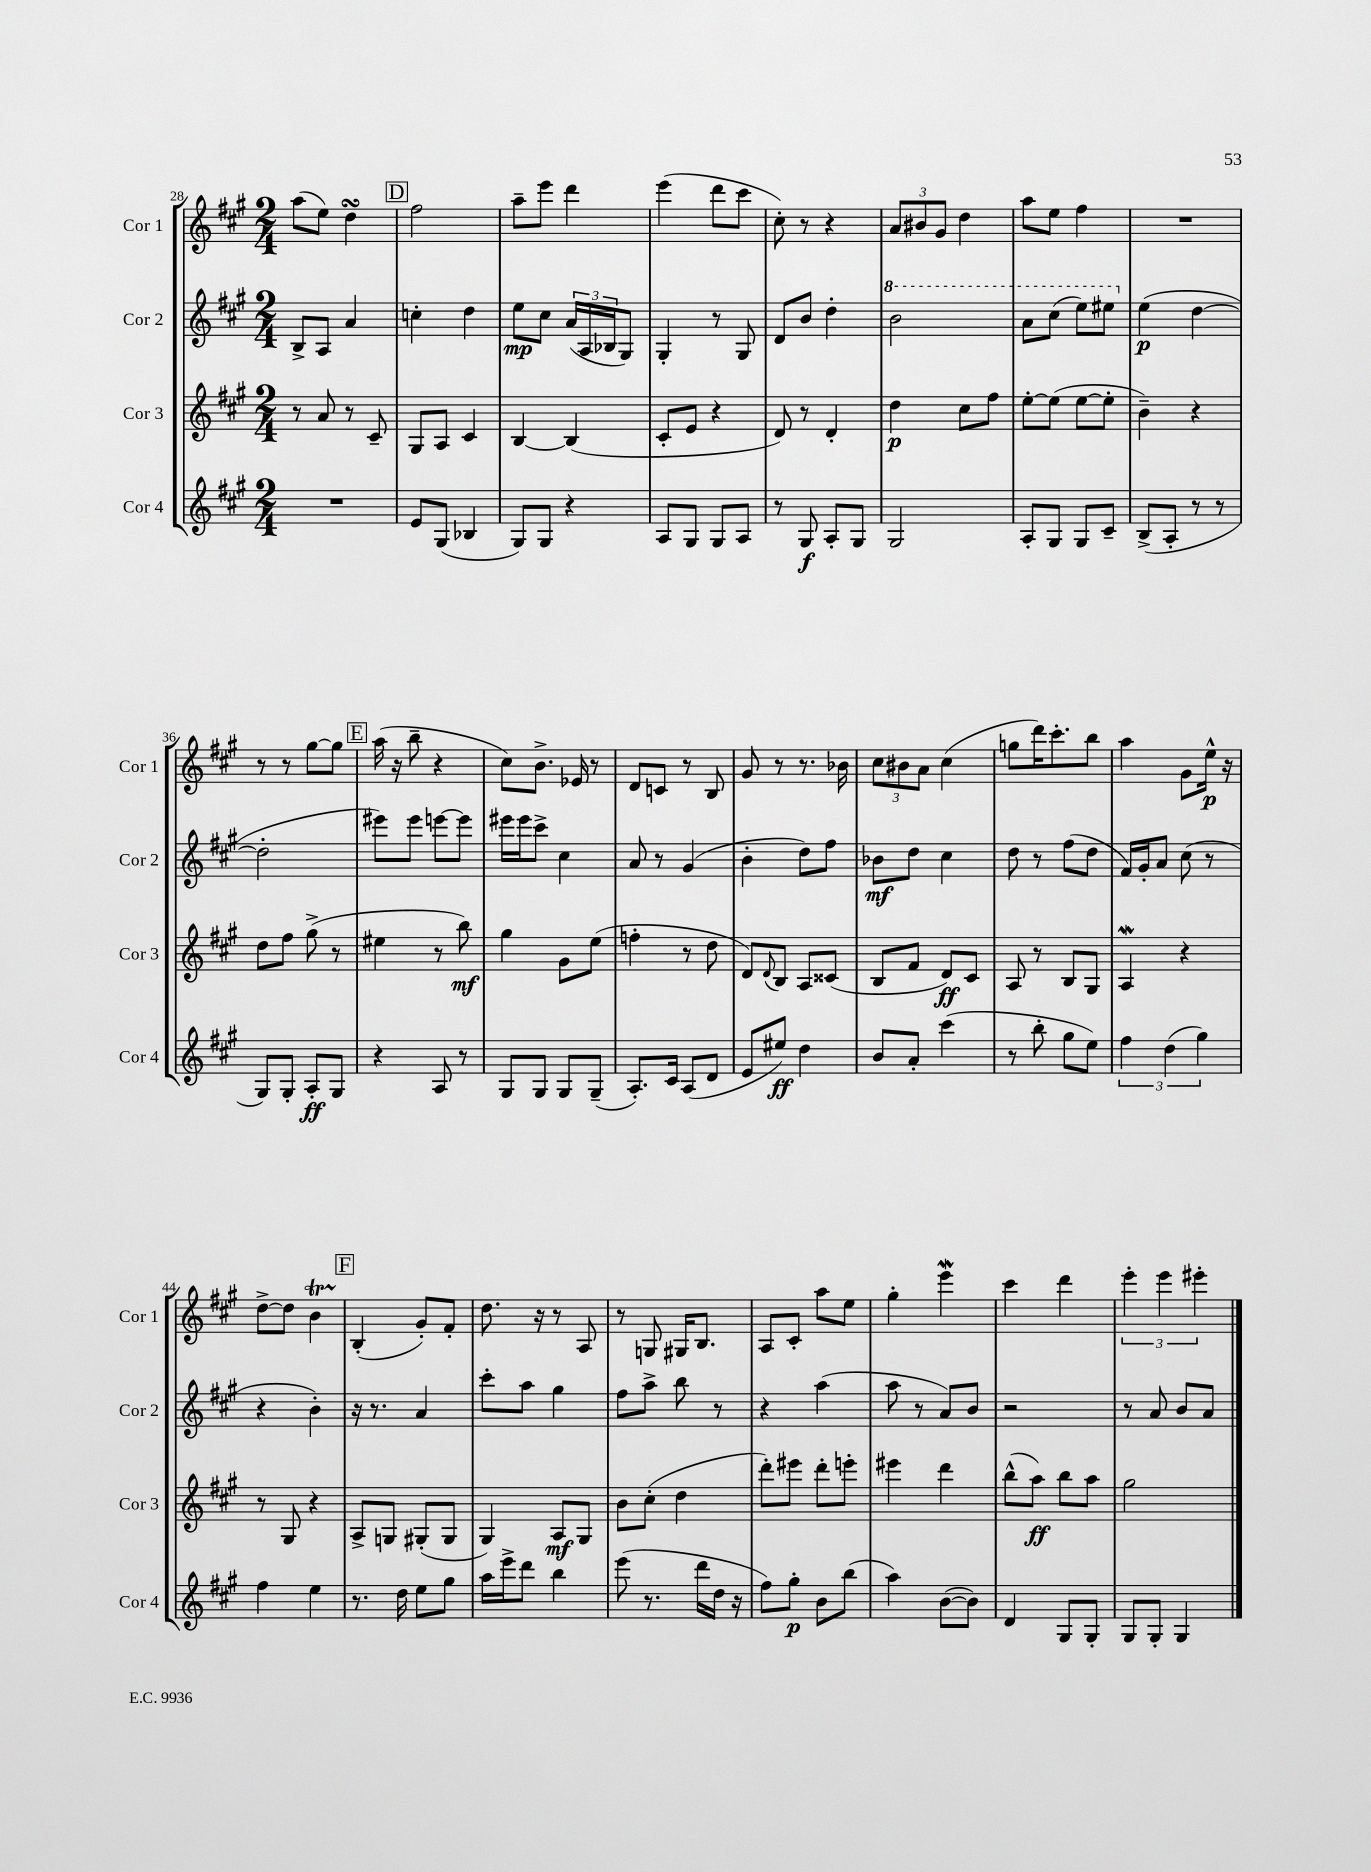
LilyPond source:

<<
\new StaffGroup <<
\new Staff = "s0" \with { instrumentName = "Cor 1" shortInstrumentName = "Cor 1" } {
    \clef treble \key a \major \numericTimeSignature \time 2/4
    a''8( e''8) d''4\turn |
    \mark \markup { \box "D" } fis''2 |
    a''8-- e'''8 d'''4 |
    e'''4( d'''8 cis'''8 |
    cis''8-.) r8 r4 |
    \tuplet 3/2 { a'8 bis'8 gis'8 } d''4 |
    a''8 e''8 fis''4 |
    R2 |
    r8 r8 gis''8~ gis''8 |
    \mark \markup { \box "E" } a''16( r16 b''8-- r4 |
    cis''8) b'8.-> ees'16 r8 |
    d'8 c'8 r8 b8 |
    gis'8 r8 r8. bes'16 |
    \tuplet 3/2 { cis''8 bis'8 a'8 } cis''4( |
    g''8 d'''16) cis'''8.-. b''8 |
    a''4 gis'8 e''16-^\p r16 |
    d''8~-> d''8 b'4\startTrillSpan |
    \mark \markup { \box "F" } b4-.\stopTrillSpan( gis'8-.) fis'8-. |
    d''8. r16 r8 a8 |
    r8 g8 gis16 b8. |
    a8 cis'8-. a''8 e''8 |
    gis''4-. e'''4\mordent |
    cis'''4 d'''4 |
    \tuplet 3/2 { e'''4-. e'''4 eis'''4-. } \bar "|." |
}
\new Staff = "s1" \with { instrumentName = "Cor 2" shortInstrumentName = "Cor 2" } {
    \clef treble \key a \major \numericTimeSignature \time 2/4
    b8-> a8 a'4 |
    \mark \markup { \box "D" } c''4-. d''4 |
    e''8\mp cis''8 \tuplet 3/2 { a'16( a16 bes16 } gis8) |
    gis4-. r8 gis8 |
    d'8 b'8 d''4-. |
    \ottava #1 b''2 |
    a''8 cis'''8( e'''8) eis'''8 \ottava #0 |
    e''4\p( d''4~ |
    d''2-. |
    \mark \markup { \box "E" } eis'''8) eis'''8 e'''8~ e'''8 |
    eis'''16 eis'''16 cis'''8-> cis''4 |
    a'8 r8 gis'4( |
    b'4-. d''8) fis''8 |
    bes'8\mf d''8 cis''4 |
    d''8 r8 fis''8( d''8 |
    fis'16) gis'16-. a'8 cis''8( r8 |
    r4 b'4-.) |
    \mark \markup { \box "F" } r16 r8. a'4 |
    cis'''8-. a''8 gis''4 |
    fis''8 a''8-> b''8 r8 |
    r4 a''4( |
    a''8 r8 a'8) b'8 |
    r2 |
    r8 a'8 b'8 a'8 \bar "|." |
}
\new Staff = "s2" \with { instrumentName = "Cor 3" shortInstrumentName = "Cor 3" } {
    \clef treble \key a \major \numericTimeSignature \time 2/4
    r8 a'8 r8 cis'8-- |
    \mark \markup { \box "D" } gis8 a8 cis'4 |
    b4~ b4( |
    cis'8-. e'8 r4 |
    d'8) r8 d'4-. |
    d''4\p cis''8 fis''8 |
    e''8~-. e''8( e''8~ e''8-. |
    b'4--) r4 |
    d''8 fis''8 gis''8->( r8 |
    \mark \markup { \box "E" } eis''4 r8 b''8\mf) |
    gis''4 gis'8 e''8( |
    f''4-. r8 d''8 |
    d'8) \appoggiatura { d'8 } b8 a8 cisis'8( |
    b8 fis'8 d'8\ff) cis'8 |
    a8 r8 b8 gis8 |
    a4\mordent r4 |
    r8 gis8 r4 |
    \mark \markup { \box "F" } a8-> g8 gis8-.( gis8 |
    gis4) a8\mf gis8 |
    b'8 cis''8-.( d''4 |
    d'''8-.) eis'''8 d'''8-. e'''8-. |
    eis'''4 d'''4 |
    b''8-^( a''8\ff) b''8 a''8 |
    gis''2 \bar "|." |
}
\new Staff = "s3" \with { instrumentName = "Cor 4" shortInstrumentName = "Cor 4" } {
    \clef treble \key a \major \numericTimeSignature \time 2/4
    R2 |
    \mark \markup { \box "D" } e'8 gis8( bes4 |
    gis8) gis8 r4 |
    a8 gis8 gis8 a8 |
    r8 gis8\f a8-. gis8 |
    gis2 |
    a8-. gis8 gis8 cis'8-- |
    b8->( a8-. r8 r8 |
    gis8) gis8-. a8-.\ff gis8 |
    \mark \markup { \box "E" } r4 a8 r8 |
    gis8 gis8 gis8 gis8--( |
    a8.-.) cis'16 a8( d'8 |
    e'8 eis''8\ff) d''4 |
    b'8 a'8-. cis'''4( |
    r8 b''8-. gis''8 e''8) |
    \tuplet 3/2 { fis''4 d''4( gis''4) } |
    fis''4 e''4 |
    \mark \markup { \box "F" } r8. d''16 e''8 gis''8 |
    a''16 e'''16-> d'''8 b''4 |
    e'''8( r8. d'''16 d''16 r16 |
    fis''8) gis''8-.\p b'8 b''8( |
    a''4) b'8~( b'8) |
    d'4 gis8 gis8-. |
    gis8 gis8-. gis4 \bar "|." |
}
>>
>>
\layout { \context { \Score currentBarNumber = #28 } }
